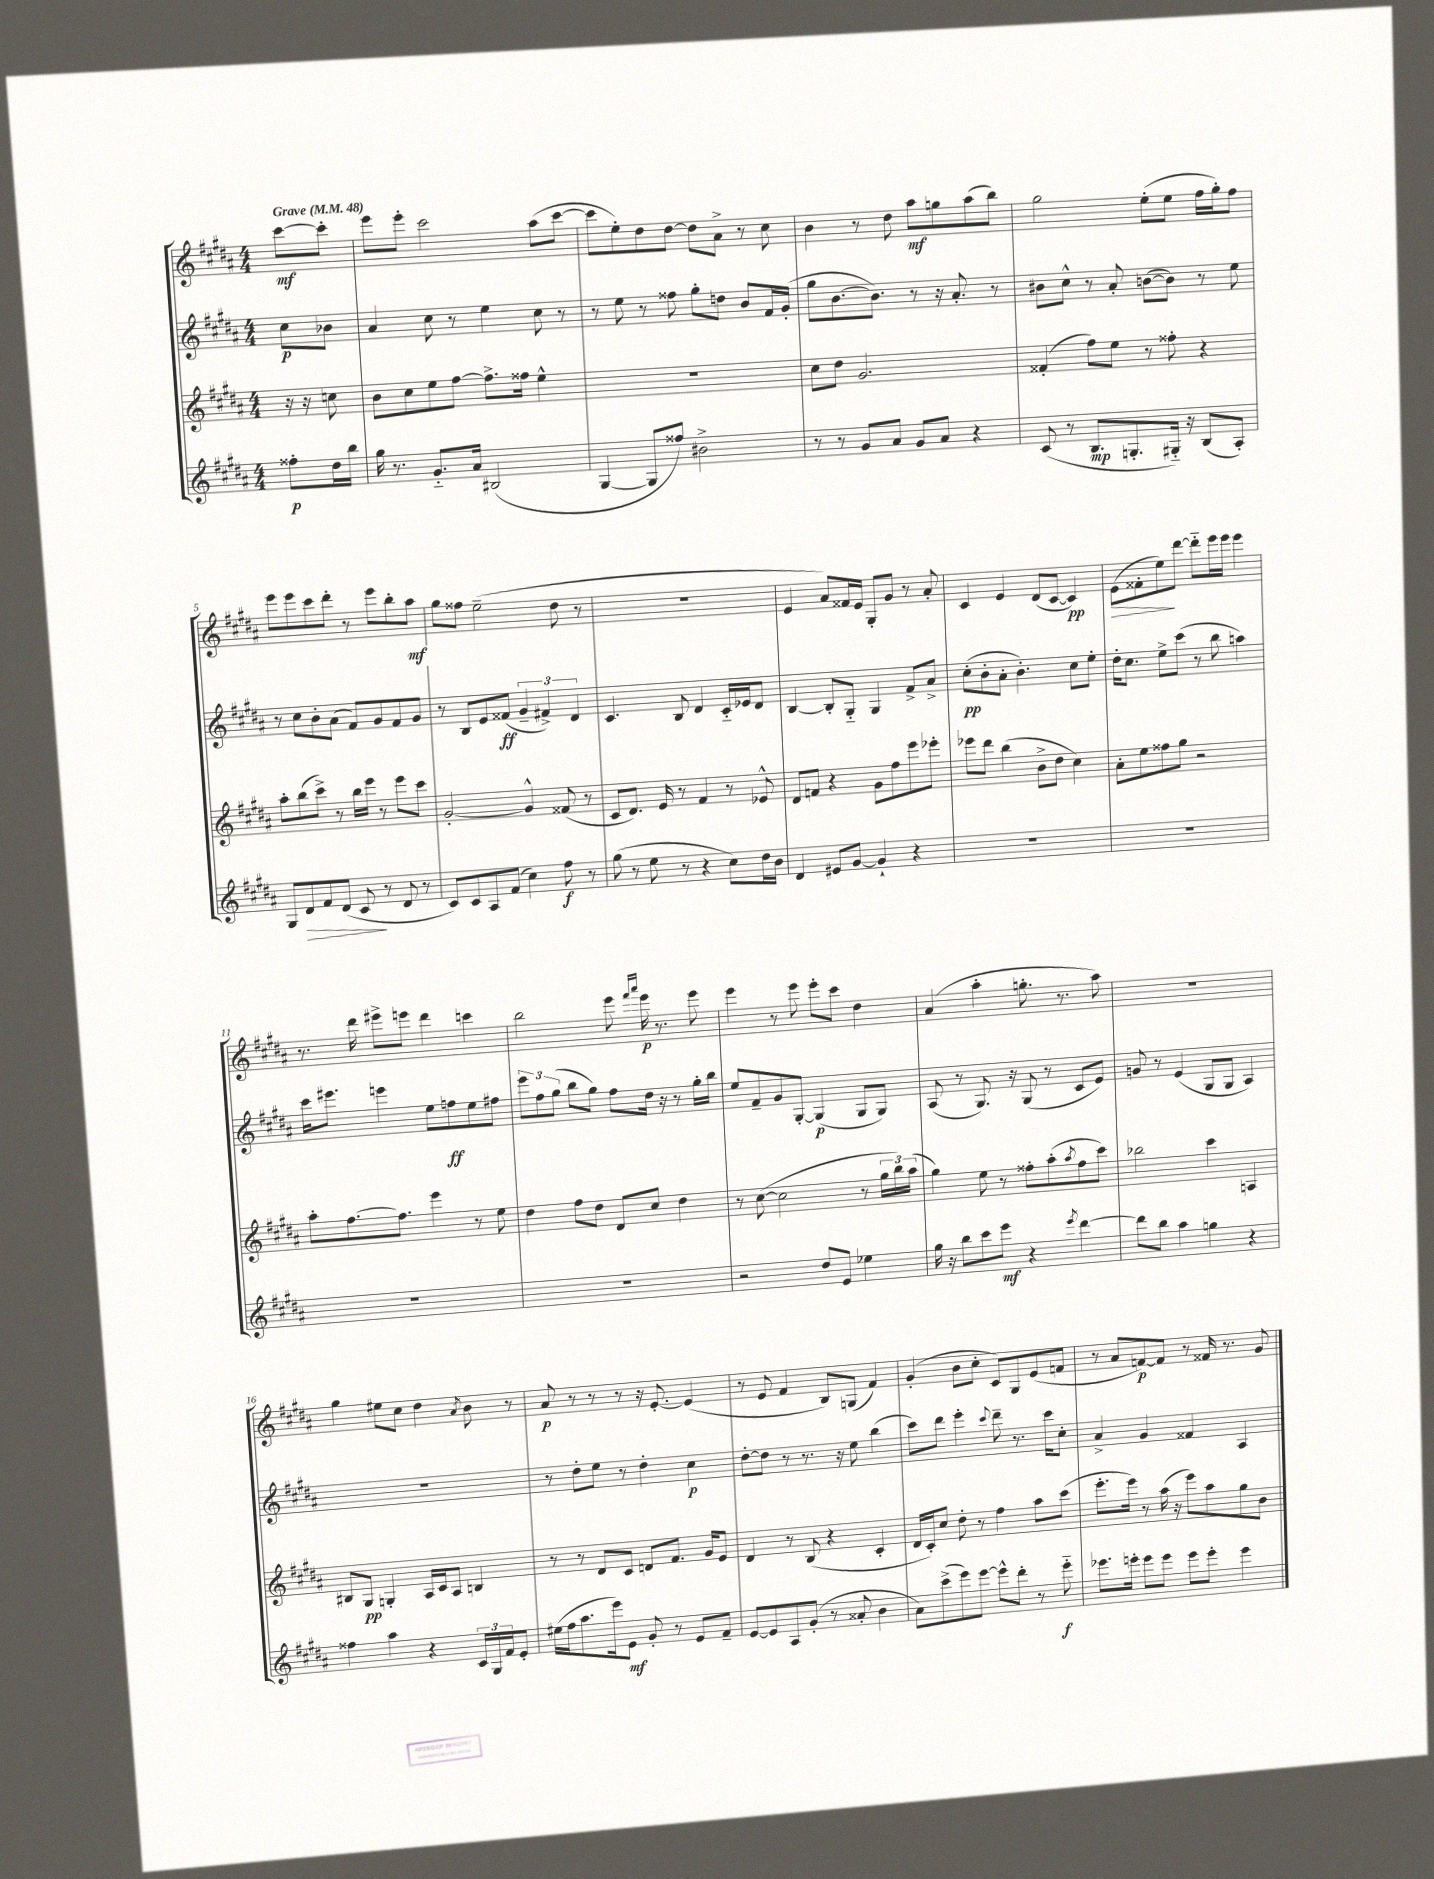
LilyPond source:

<<
\new StaffGroup <<
\new Staff = "s0" {
    \clef treble \key b \major \numericTimeSignature \time 4/4 \partial 4 \tempo "Grave" 4 = 48
    cis'''8~\mf cis'''8-. |
    e'''8 e'''8-. cis'''2 ais''8( cis'''8~ |
    cis'''8 e''8-.) dis''8 dis''8~ dis''8 ais'8-> r8 cis''8 |
    b'4 r8 dis''8 ais''8\mf g''8 ais''8( b''8) |
    gis''2 e''8-.( e''8 fis''16 gis''16-.) fis''8 |
    e'''8 e'''8 cis'''8 dis'''8-. r8 e'''8 b''8-. ais''8\mf |
    gis''8 fisis''8 e''2--( dis''8 r8 |
    R1 |
    e'4 ais'8) fisis'16 e'16 gis8-. gis'8 r8 ais'8-. |
    cis'4 e'4 dis'8( cis'8~ cis'4\pp) |
    e'8\>( fisis'8-. e''8\!) dis'''8~ dis'''8-_ e'''16 e'''16 e'''4 |
    r8. dis'''16 eis'''8-> e'''8 dis'''4 c'''4 |
    b''2 e'''8 \grace { fis'''16 ais'''16 } e'''16\p r8. e'''8 |
    e'''4 r8 e'''8 e'''8-. cis'''8 dis''4 |
    ais'4( ais''4-. g''8.-. r8. ais''8) |
    R1 |
    gis''4 eis''8 cis''8 dis''4 \acciaccatura { ais'8 } b'8 r8 |
    ais'8\p r8 r8 r8 r16 e'8.~-. e'4( |
    r8 e'8 fis'4 b8) g8( fis'4) |
    gis'4-.( b'8 cis''8-. cis'8) gis8 e'8( f'8 |
    r8 ais'8 f'8~\p) f'8 r8 fisis'16 r8. gis'8 \bar "|." |
}
\new Staff = "s1" {
    \clef treble \key b \major \numericTimeSignature \time 4/4 \partial 4
    cis''8\p bes'8 |
    ais'4 cis''8 r8 e''4 cis''8 r8 |
    r8 e''8 r8 fisis''8 gis''8-. d''8 b'8 fis'16 gis'16-.( |
    gis''8 b'8.~ b'8.) r8 r16 ais'8.-. r8 |
    bis'8 cis''8-^ r8 ais'8-. b'8~( b'8) r8 e''8 |
    r8 cis''8 b'8-. ais'8( fis'8) gis'8 fis'8 gis'8 |
    r8 b8 e'8 fisis'8\ff( \tuplet 3/2 { gis'4-- fis'4->) dis'4 } |
    cis'4. b8 dis'4 cis'16-_ ees'16 dis'8 |
    b4~ b8-. gis8-_ gis4 fis'8-> ais'8-> |
    cis''8-.\pp( b'8-. ais'8-. b'4.-.) cis''8 e''8-. |
    dis''16-. cis''8. e''8-> cis'''8( r8 b''8 a''4) |
    cis'''16 eis'''8. e'''4 e''8 f''8\ff e''8 fis''8 |
    \tuplet 3/2 { e'''8 fis''8 gis''8( } b''8 gis''8) fis''8 dis''16 r16 r8 gis''16-. b''16 |
    e''8 fis'8-- gis'8 gis8~-. gis4\p( gis8 gis8) |
    ais8( r8 gis8.) r16 gis8( r8 cis'8 e'8) |
    g'8 r8 e'4( gis8 gis8 ais4) |
    R1 |
    r8 dis''8-. e''8 r8 dis''4-. cis''4\p |
    dis''8~-. dis''8 r8 r8. r16 e''8 b''4( |
    cis'''8) dis'''8 e'''4-. \appoggiatura { cis'''8 } dis'''8-- r8. cis'''16 cis''8-. |
    ais'4-> gis'4 fisis'4 ais4 \bar "|." |
}
\new Staff = "s2" {
    \clef treble \key b \major \numericTimeSignature \time 4/4 \partial 4
    r16 r16 c''8 |
    b'8 cis''8 e''8 fis''8~ fis''8.-> fisis''16 e''4-^ |
    R1 |
    cis''8 dis''8 gis'2. |
    fisis'4-.( fis''8) e''8 r8 fisis''8-. r4 |
    ais''8-. b''8( cis'''8->) r8 b''16 e'''16 r8 e'''8 cis'''8 |
    gis'2~-. gis'4-^ fisis'8( r8 |
    cis'8 dis'8.) e'16 r8 fis'4 r8 ees'8-^ |
    dis'8 f'8 r4 gis'8 fis''8 e'''8 ees'''8-. |
    ees'''8 dis'''8 b''4( b'8-> dis''8 cis''4) |
    ais'8-. e''8 fisis''8 gis''8 r2 |
    ais''8-. fis''8.~ fis''8. e'''4 r8 e''8 |
    dis''4 fis''8 dis''8 dis'8 cis''8 dis''4 |
    r8 cis''8~( cis''2 r8 \tuplet 3/2 { gis''16 b''16) ais''16( } |
    gis''4) e''8 r8 fisis''8-. ais''8-.( \acciaccatura { ais''8 } fisis''8 cis'''8) |
    bes''2 cis'''4 a4 |
    bis8 gis8\pp g4-. ais16 cis'16 ais8 b4 |
    r8 r8 dis'8 cis'8 d'8 fis'8. gis'16 e'8 |
    dis'4 r8 b8( r4 cis'4-. |
    dis'16 cis'16-.) cis''8 dis''8-. r8 fis''4 ais''8 cis'''8( |
    e'''8.-. e'''16) r8 ais''16( r16 e'''8) ais''8 gis''8 b'8 \bar "|." |
}
\new Staff = "s3" {
    \clef treble \key b \major \numericTimeSignature \time 4/4 \partial 4
    fisis''8-.\p dis''16 b''16 |
    gis''16 r8. gis'8.-_ ais'16 bis2( |
    gis4~ gis8 fisis''8) bis'2-> |
    r8 r8 gis'8 ais'8 gis'8 ais'8 r4 |
    cis'8( r8 b8.\mp g8.-. gis16-_) r16 b8( ais8-.) |
    gis8 dis'8\> fis'8 dis'8( cis'8\! r8 dis'8 r8 |
    cis'8) cis'8 ais8 fis'8( cis''4) fis''8\f r8 |
    gis''8( r8 e''8 r8 r4 cis''8) dis''16 b'16 |
    dis'4 eis'8 gis'8~ gis'4-! r4 |
    R1 |
    R1 |
    R1 |
    R1 |
    r2 dis''8 e'8 ees''4 |
    gis''16 r16 b''8 cis'''8 e'''8\mf r4 \acciaccatura { e'''8 } dis'''4~ |
    dis'''8 b''8 ais''4 g''4 r4 |
    fisis''4 ais''4 r4 \tuplet 3/2 { cis'16 gis16 fis'16 } e'8-. |
    eis''16( fis''16 ais''8. e'''16) e'8\mf gis'8-. r8 e'8 fis'8-- |
    e'8~ e'8 ais8 gis'8-.( r8 aisis'8-. b'4 |
    ais'8) cis'''8->( e'''8) e'''8~ e'''8-^ dis'''8-. r8 e'''8-_\f |
    ees'''8. e'''16-. e'''8 e'''8 e'''8 e'''8-. e'''4 \bar "|." |
}
>>
>>
